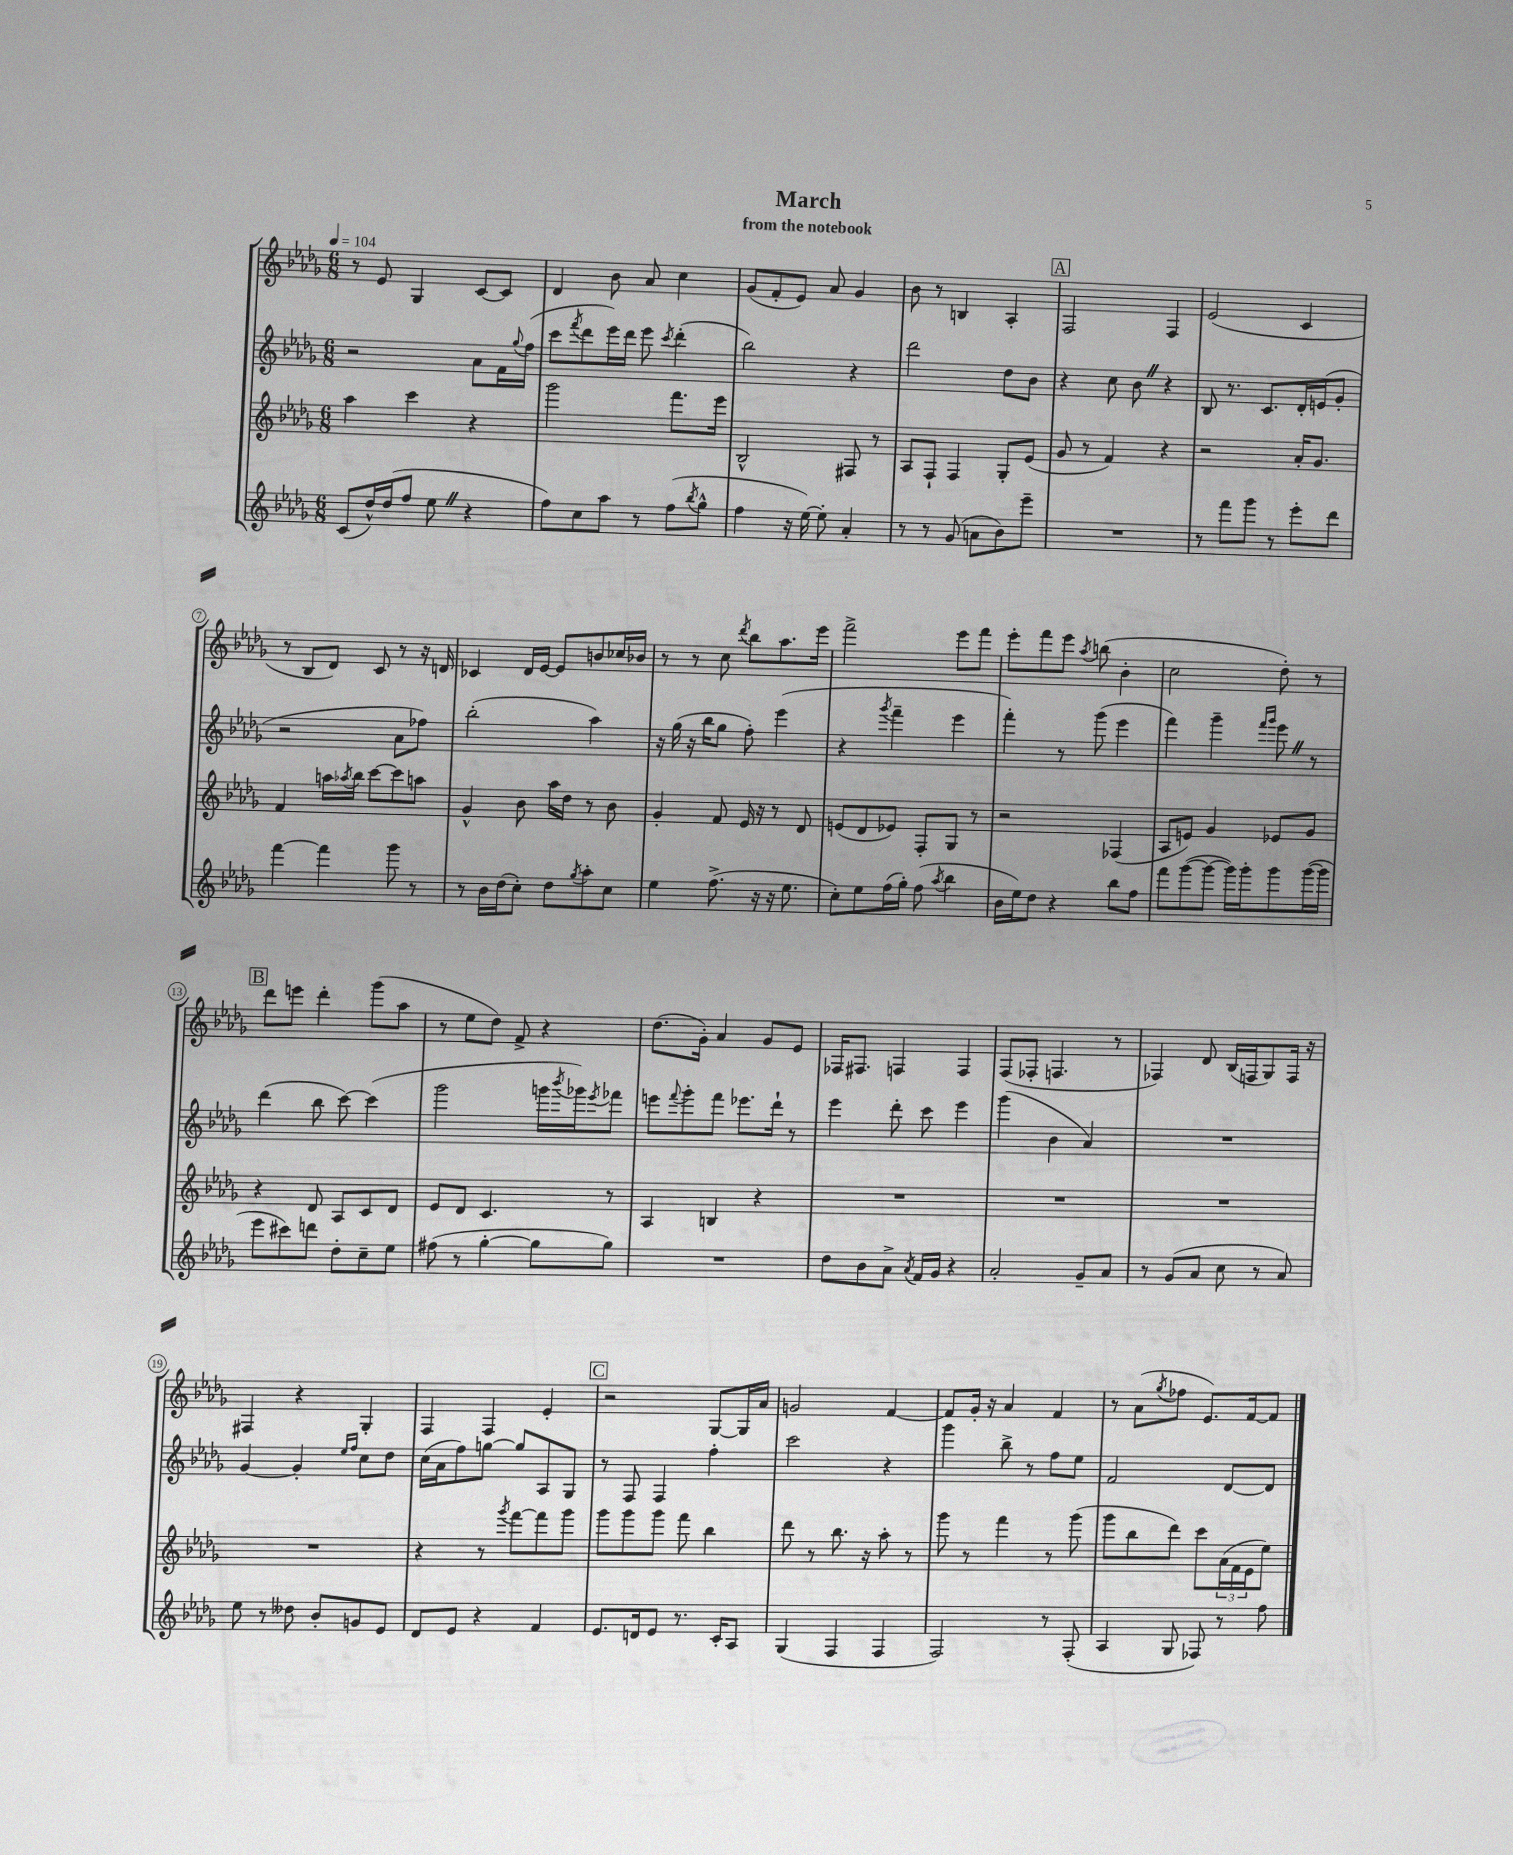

**kern	**kern	**kern	**kern
*staff4	*staff3	*staff2	*staff1
*clefG2	*clefG2	*clefG2	*clefG2
*k[b-e-a-d-g-]	*k[b-e-a-d-g-]	*k[b-e-a-d-g-]	*k[b-e-a-d-g-]
*M6/8	*M6/8	*M6/8	*M6/8
*MM104	*MM104	*MM104	*MM104
(8c/L	4aa-\	2r	8r
16dd-^^/L)	.	.	8e-/
(16dd-/J	.	.	.
8ff/J	4ccc\	.	4G-/
8ee-\	.	.	.
4r	4r	8a-\L	[8c/L
.	.	16f\L	8c/]J
.	.	8qqgg-/	.
.	.	(16ff\JJ	.
=	=	=	=
8ff\L)	2ggg-\	8ccc\L	4d-/
.	.	8qfff/	.
8cc\	.	8ddd-\	.
8aa-\J	.	16eee-\L)	8b-\
.	.	16ddd-\JJ	.
8r	.	8eee-\	8a-/
.	.	8qccc/	.
(8ff\L	8.fff\L	(4ddd-'\	4cc\
8qbb-/	.	.	.
8gg-^^\J	.	.	.
.	16eee-\Jk	.	.
=	=	=	=
4ff\	2B-^^/	2bb-\)	(8g-/L
.	.	.	8f'/
16r	.	.	8e-/J)
[16ee-\)	.	.	.
8ee-'\]	.	.	8a-/
4a-'/	8F#/	4r	4g-/
.	8r	.	.
=	=	=	=
8r	8A-/L	2ddd-\	8b-\
8r	8F`/J	.	8r
(8g-/	4F/	.	4B/
8a\L	.	.	.
8b-\)	8G-'/L	8dd-\L	4A-'/
8eee-~\J	(8e-/J	8b-\J	.
=	=	=	=
2.r	8g-/	4r	2F/
.	8r	.	.
.	4f/)	8cc\	.
.	.	8b-\	.
.	4r	4r	4F/
=	=	=	=
8r	2r	8B-/	(2e-/
8fff\L	.	8.r	.
8ggg-\J	.	.	.
.	.	8.c/L	.
8r	.	.	.
8eee-'\L	16a-'/LK	16d-'/L	4c/
.	8.g-/J	(16e/J	.
8ddd-\J	.	8g-'/J	.
=	=	=	=
[4fff\	4f/	2r	8r
.	.	.	8B-/L
4fff\]	16aa\LL	.	8d-/J)
.	8qaa-/	.	.
.	16bb-\JJ	.	.
.	[8ccc\L	.	8c/
8ggg-\	8ccc\]	8a-\L	8r
8r	8aa\J	8ff-\J)	16r
.	.	.	16d/
=	=	=	=
8r	4g-^^/	(2bb-'\	4c-/
16b-\LL	.	.	.
(16dd-\J	.	.	.
8cc'\J)	8b-\	.	16d-/LL
.	.	.	[16e-/JJ
8dd-\L	16aa-\LL	.	8e-/]L
.	16dd-\JJ	.	.
8qgg-/	.	.	.
8aa-'\	8r	4aa-\)	8b/
8cc\J	8b-\	.	16cc-/L
.	.	.	16b-/JJ
=	=	=	=
4ee-\	4g-'/	16r	8r
.	.	(16gg-\	.
.	.	16r	8r
.	.	16bb-\LK	.
(8.ff^\	8f/	8gg-\J	8cc\
.	.	.	8qddd-/
.	16e-/	8ff'\)	8bb-\L
16r	16r	.	.
16r	8r	(4eee-\	8.aa-\
8.ee-\	.	.	.
.	8d-/	.	.
.	.	.	16eee-\Jk
=	=	=	=
8cc'\L)	(8e/L	4r	2fff^\
8ee-\	8d-/	.	.
.	.	8qggg-/	.
(16ff\L	8e-/J)	4fff~\	.
16gg-'\JJ)	.	.	.
(8ff\	8F'/L	.	.
8qaa-/	.	.	.
4bb-\	8G-/J	4eee-\	8eee-\L
.	8r	.	8fff\J
=	=	=	=
16b-\LL	2r	4fff'\)	8eee-'\L
16ee-\J)	.	.	.
8dd-\J	.	.	8fff\
4r	.	8r	8eee-\J
.	.	.	8qaa-/
.	.	(8ggg-\	(8bb\
8bb-\L	(4F-/	4eee-\	4b-'\
8ff\J	.	.	.
=	=	=	=
8fff\L	8A-/L	4fff\)	2cc\
([8ggg-\	8e/J)	.	.
8ggg-\_J	4g-/	4ggg-~\	.
16ggg-\]LL)	.	.	.
16ggg-'\J	.	.	.
.	.	16qqfff/LL	.
.	.	16qqggg-/JJ	.
8ggg-\	8e-/L	8eee-\	8dd-'\)
([16ggg-\L	8g-/J	8r	8r
16ggg-\]JJ	.	.	.
=	=	=	=
8eee-\L	4r	(4ddd-\	8ddd-\L
8ccc#\)	.	.	8eee\J
8ddd\J	8d-/	8bb-\	4ddd-'\
8dd-'\L	8A-/L	[8ccc\)	.
8cc~\	8c/	(4ccc\]	(8ggg-\L
8ee-\J	8d-/J	.	8aa-\J
=	=	=	=
(8ff#\	8e-/L	2ggg-\	8r
8r	8d-/J	.	8ee-\L
[4gg-'\	4.c/	.	8dd-\J)
.	.	.	8f^/
8gg-\]L	.	16ggg\LL	4r
.	.	8qbbb-/	.
.	.	16ggg-\J)	.
.	.	8qeee-/	.
8gg-\J)	8r	8fff-\J	.
=	=	=	=
2.r	4A-/	8eee\L	(8.dd-\L
.	.	8qqfff/	.
.	.	8ggg-'\	.
.	.	.	16g-'\Jk)
.	4B/	8fff\J	4a-/
.	.	8.eee-\L	.
.	4r	.	8g-/L
.	.	16ddd-`\Jk	.
.	.	8r	8e-/J
=	=	=	=
8dd-\L	2.r	4eee-\	16F-/LK
.	.	.	8.F#/J
8b-\	.	.	.
8a-^\J	.	8ddd-'\	4F/
8qa-/	.	.	.
16f/LL	.	8ccc\	.
16g-/JJ	.	.	.
4r	.	4eee-\	4F/
=	=	=	=
2a-'/	2.r	(4ggg-\	(8F/L
.	.	.	8F-'/J
.	.	4b-\	4.F/
8g-~/L	.	4a-/)	.
8a-/J	.	.	8r
=	=	=	=
8r	2.r	2.r	4F-/)
(8g-/L	.	.	.
8a-/J	.	.	8d-/
8cc\	.	.	(16B-/LL
.	.	.	16F/J
8r	.	.	8G-/)
8a-/)	.	.	16F/Jk
.	.	.	16r
=	=	=	=
8ee-\	2.r	[4g-/	4F#/
8r	.	.	.
8dd--\	.	4g-'/]	4r
8b-'/L	.	.	.
.	.	16qqee-/LL	.
.	.	16qqff/JJ	.
8g/	.	8cc\L	4G-'/
8e-/J	.	8dd-\J	.
=	=	=	=
8d-/L	4r	(16cc\LL	4F/
.	.	16a-\J	.
8e-/J	.	8ff\)	.
4r	8r	[8gg\J	4F/
.	8qggg-/	.	.
.	[8fff\L	8gg/]L	.
4f/	8fff\]	8A-/	4e-'/
.	8ggg-\J	8G-/J	.
=	=	=	=
8.e-/L	8ggg-\L	8r	2r
.	8ggg-\	8F/	.
16d/k	.	.	.
8e-/J	8ggg-\J	4F/	.
8.r	8fff\	.	.
.	4bb-\	4ff'\	[8G-/L
16c'/LK	.	.	.
8A-/J	.	.	16G-/]L
.	.	.	16a-/JJ
=	=	=	=
(4G-/	8ddd-\	2ccc\	2g/
.	8r	.	.
4F/	8.bb-\	.	.
.	16r	.	.
4F/	8aa-'\	4r	[4f/
.	8r	.	.
=	=	=	=
2F/)	8ggg-\	4ggg-\	8f/]L
.	8r	.	16g-'/Jk
.	.	.	16r
.	4fff\	8bb-^\	4a-/
.	.	8r	.
8r	8r	8ff\L	4f/
(8F'/	(8ggg-\	8ee-\J	.
=	=	=	=
4A-/	8ggg-\L	2f/	8r
.	8bb-\	.	(8a-\L
.	.	.	8qgg-/
8G-/	8ddd-\J)	.	8ff-\J
8F-/)	8ccc\L	.	8.e-/L)
8r	(24a-\L	[8d-/L	.
.	24f\	.	.
.	.	.	[16f/k
.	24e-\J	.	.
8ff\	8ee-\J)	8d-/]J	8f/]J
==	==	==	==
*-	*-	*-	*-
